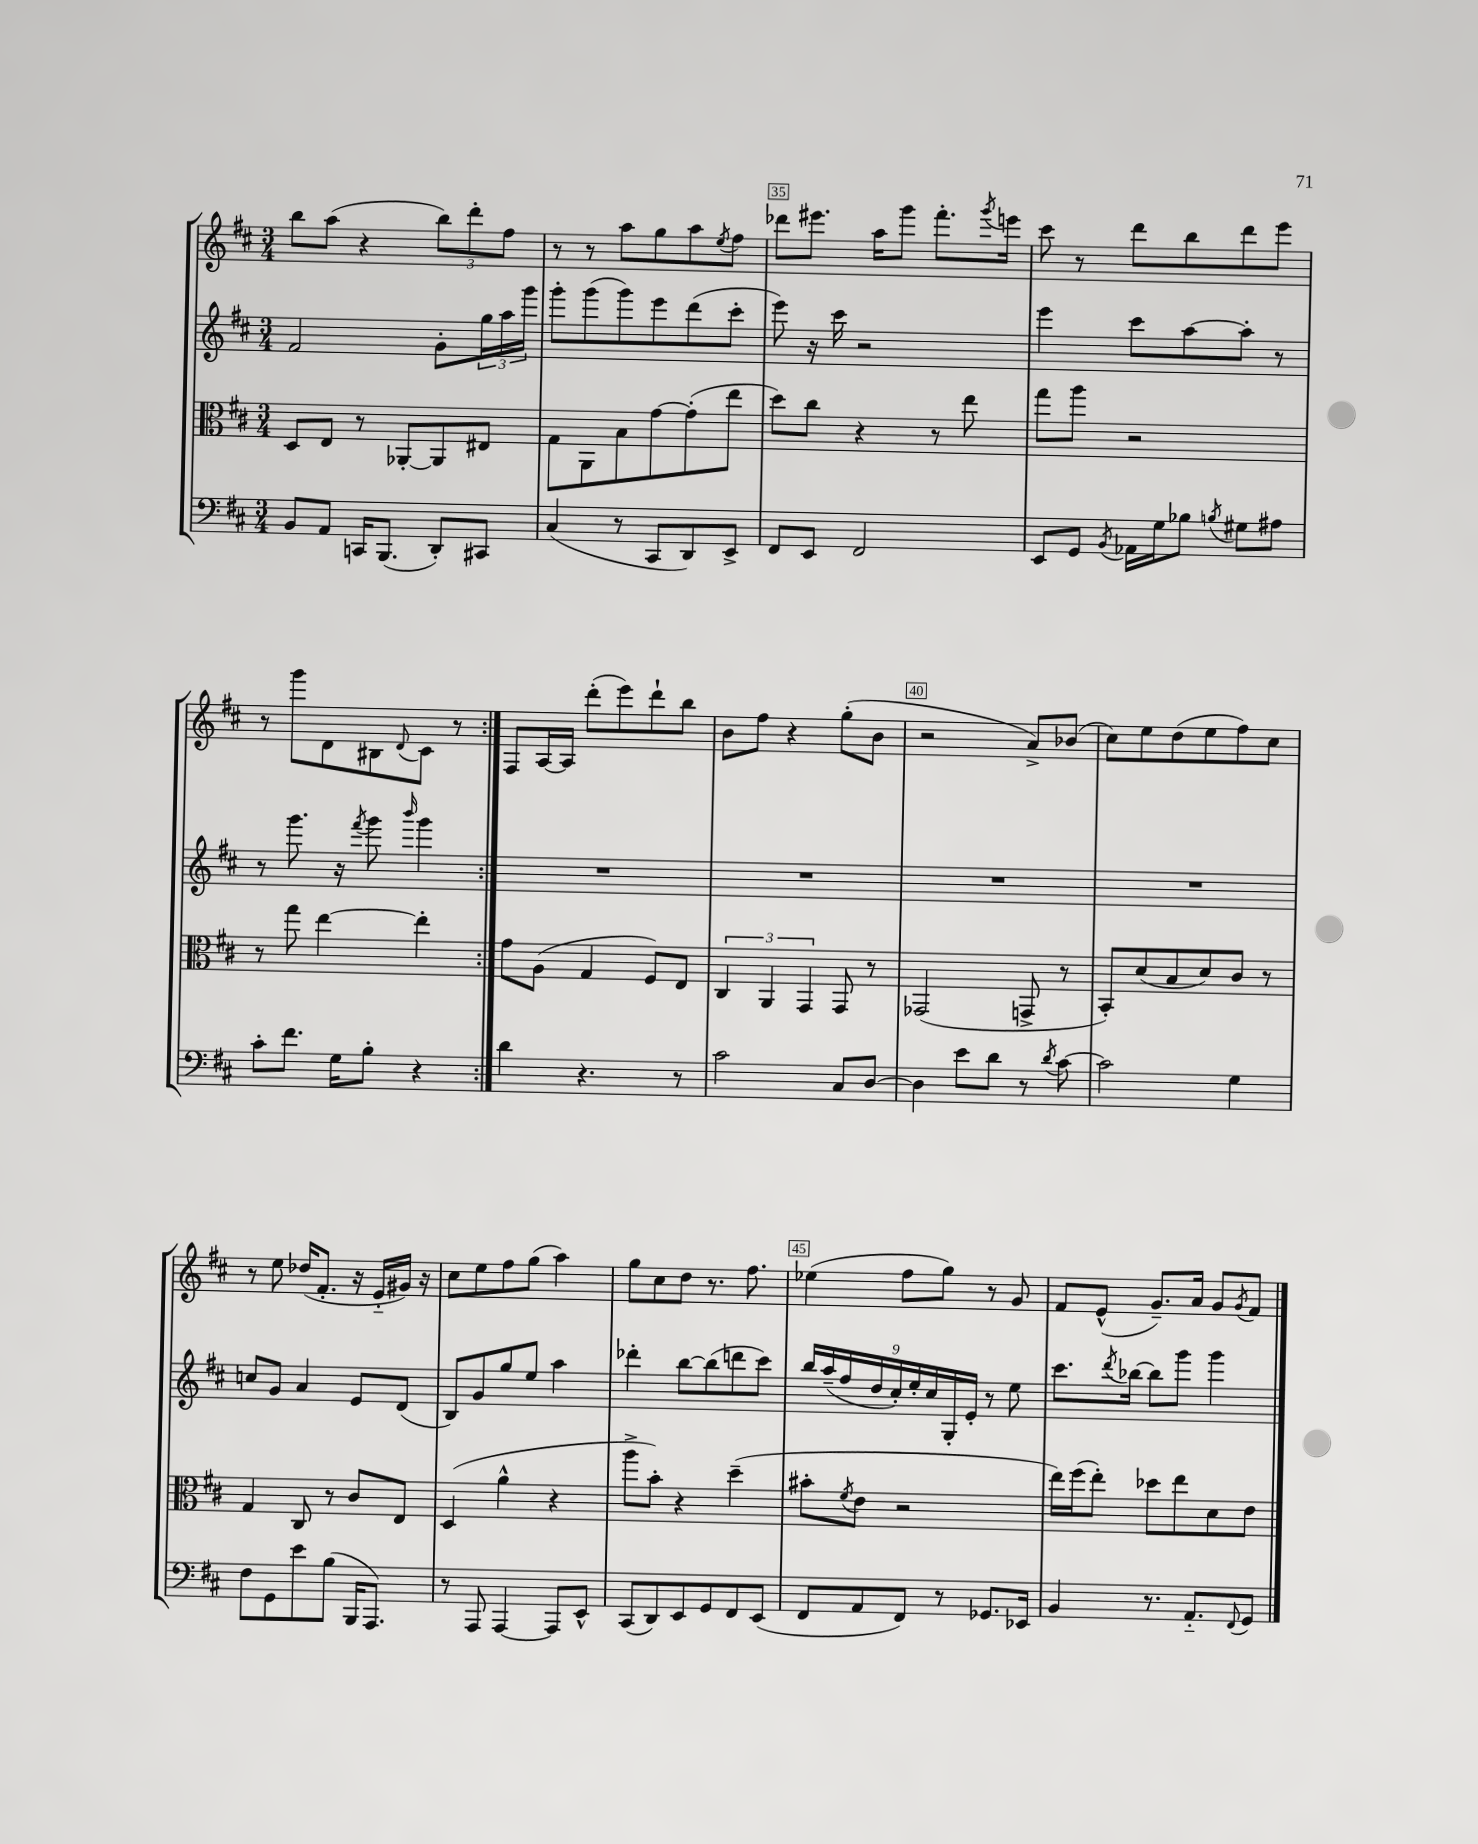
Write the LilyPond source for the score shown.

<<
\new StaffGroup <<
\new Staff = "s0" {
    \clef treble \key d \major \numericTimeSignature \time 3/4
    \repeat volta 2 { b''8 a''8( r4 \tuplet 3/2 { b''8) d'''8-. fis''8 } |
    r8 r8 a''8 g''8 a''8 \acciaccatura { e''8 } fis''8 |
    des'''8 eis'''8. a''16 g'''8 fis'''8.-. \acciaccatura { g'''8 } e'''16 |
    cis'''8 r8 d'''8 b''8 d'''8 e'''8 |
    r8 g'''8 d'8 bis8 \appoggiatura { d'8 } cis'8 r8 | }
    fis8 a16~ a16 d'''8-.( e'''8) d'''8-! b''8 |
    b'8 fis''8 r4 g''8-.( b'8 |
    r2 a'8->) bes'8( |
    cis''8) e''8 d''8( e''8 fis''8) cis''8 |
    r8 e''8 des''16( fis'8.-. r16 e'16-_ gis'16) r16 |
    cis''8 e''8 fis''8 g''8( a''4) |
    g''8 cis''8 d''8 r8. fis''8. |
    ees''4( fis''8 g''8) r8 g'8 |
    fis'8 e'8-^( g'8.--) a'16 g'8 \acciaccatura { g'8 } fis'8 \bar "|." |
}
\new Staff = "s1" {
    \clef treble \key d \major \numericTimeSignature \time 3/4
    \repeat volta 2 { fis'2 g'8-. \tuplet 3/2 { g''16 a''16 g'''16 } |
    g'''8-. g'''8( g'''8) e'''8 d'''8( cis'''8-. |
    e'''8) r16 cis'''16 r2 |
    e'''4 cis'''8 a''8~ a''8-. r8 |
    r8 g'''8. r16 \acciaccatura { fis'''8 } g'''8 \grace { b'''16 } g'''4 | }
    R2. |
    R2. |
    R2. |
    R2. |
    c''8 g'8 a'4 e'8 d'8( |
    b8) g'8 g''8 e''8 a''4 |
    des'''4-. b''8~ b''8( d'''8 cis'''8) |
    \tuplet 9/8 { b''16 a''16--( fis''16 d''16 cis''16-.) e''16-. cis''16 g16-. e'16-. } r8 e''8 |
    cis'''8. \acciaccatura { d'''8 } bes''16~ bes''8 g'''8 g'''4 \bar "|." |
}
\new Staff = "s2" {
    \clef alto \key d \major \numericTimeSignature \time 3/4
    \repeat volta 2 { d8 e8 r8 aes,8~-. aes,8 eis8 |
    g8 a,8 b8 g'8~ g'8-.( e''8 |
    d''8) cis''8 r4 r8 e''8 |
    g''8 a''8 r2 |
    r8 g''8 e''4~ e''4-. | }
    g'8 a8( g4 fis8) e8 |
    \tuplet 3/2 { cis4 a,4 g,4 } g,8 r8 |
    ges,2( g,8-> r8 |
    b,8-.) d'8( b8 d'8) cis'8 r8 |
    g4 cis8 r8 cis'8 e8 |
    d4( a'4-^ r4 |
    a''8-> b'8-.) r4 d''4--( |
    bis'8-. \acciaccatura { fis'8 } e'8 r2 |
    e''16) fis''16( e''8-.) des''8 e''8 d'8 e'8 \bar "|." |
}
\new Staff = "s3" {
    \clef bass \key d \major \numericTimeSignature \time 3/4
    \repeat volta 2 { b,8 a,8 c,16 b,,8.( d,8-.) cis,8 |
    cis4( r8 cis,8 d,8) e,8-> |
    fis,8 e,8 fis,2 |
    e,8 g,8 \acciaccatura { b,8 } aes,16 g16 bes8 \acciaccatura { b8 } gis8 ais8 |
    cis'8-. fis'8. g16 b8-. r4 | }
    d'4 r4. r8 |
    cis'2 cis8 d8~ |
    d4 e'8 d'8 r8 \acciaccatura { d'8 } cis'8~ |
    cis'2 g4 |
    fis8 g,8 e'8 b8( b,,16 a,,8.) |
    r8 a,,8 a,,4~ a,,8 e,8-^ |
    cis,8( d,8) e,8 g,8 fis,8 e,8( |
    fis,8 a,8 fis,8) r8 ges,8. ees,16 |
    b,4 r8. a,8.-_ \appoggiatura { fis,8 } g,8 \bar "|." |
}
>>
>>
\layout { \context { \Score currentBarNumber = #33 \override BarNumber.break-visibility = ##(#f #t #t) barNumberVisibility = #(every-nth-bar-number-visible 5) \override BarNumber.stencil = #(make-stencil-boxer 0.1 0.3 ly:text-interface::print) } }
